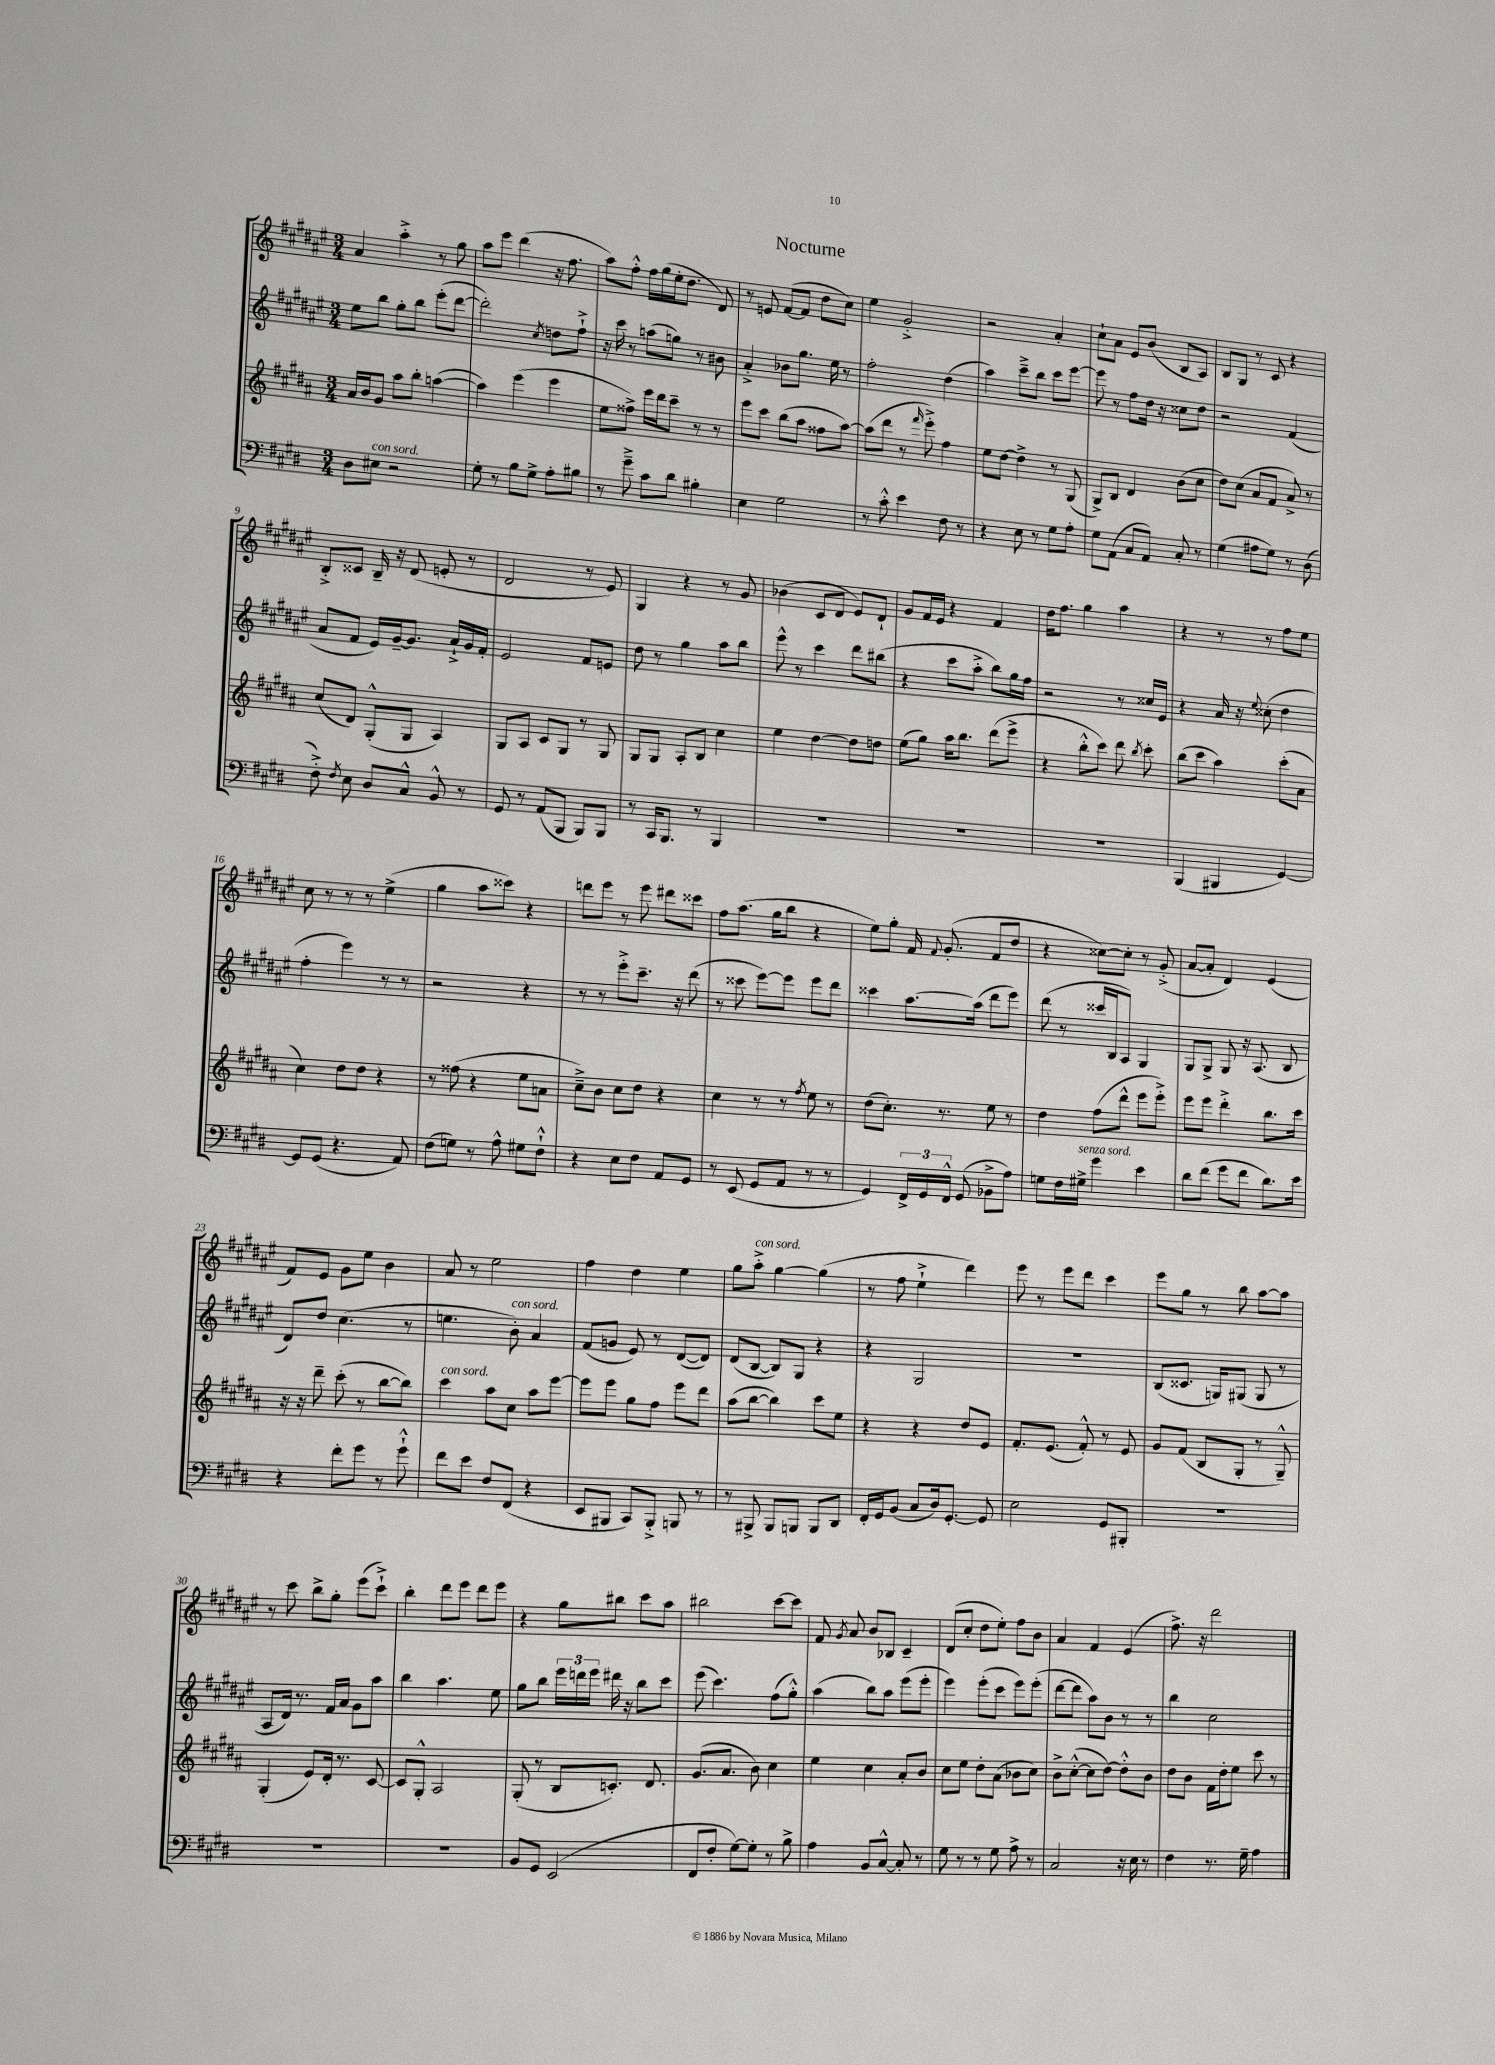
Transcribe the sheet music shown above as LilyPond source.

\header { title = "Nocturne" }
<<
\new StaffGroup <<
\new Staff = "s0" {
    \clef treble \key fis \major \numericTimeSignature \time 3/4
    \autoBeamOff ais'4 ais''4-.-> r8 gis''8 |
    ais''8[ eis'''8] dis'''4( r16 fis''8. |
    ais''8[) fis''8]-.-^ fis''16[ gis''16( eis''16-. dis''8.] dis'8) |
    r8 e'8 fis'8[~( fis'8] dis''8[ cis''8]) |
    eis''4 gis'2-.-> |
    r2 ais'4-. |
    cis''8[-! ais'8] eis'8[ b'8]( b8[ ais8]) |
    b8[ gis8] r8 cis'8 r4 |
    b8[-.-> cisis'8] b16-- r16 dis'8( e'8-. r8 |
    dis'2 r8 eis'8) |
    gis4 r4 r8 gis'8 |
    bes'4( cis'8[ dis'8] eis'8[) dis'8]-! |
    gis'8[ fis'16 eis'16] r4 fis'4 |
    dis''16[ fis''8.] gis''4 ais''4 |
    r4 r8 r8 fis''8[ eis''8] |
    cis''8 r8 r8 r8 eis''4->( |
    gis''4 ais''8[ cisis'''8]) r4 |
    d'''8[ eis'''8] r8 eis'''8 dis'''8[ cisis'''8] |
    fis''8[ ais''8.]( gis''16[ b''8] r4 |
    eis''8[) gis''8]-. fis'16 \appoggiatura { fis'8 } gis'8.-.( fis'8[ dis''8] |
    r4 cisis''8[~) cisis''8]-. r8 gis'8-.->( |
    ais'8[~ ais'8]-. dis'4) eis'4( |
    fis'8[) eis'8] gis'8[ eis''8] b'4 |
    ais'8 r8 eis''2 |
    fis''4 dis''4 eis''4 |
    gis''8[ ais''8]-.->^\markup { \italic "con sord." } gis''4~ gis''4( |
    r8 fis''8 eis''4-!-> dis'''4) |
    eis'''8 r8 eis'''8[ dis'''8] cis'''4 |
    eis'''8[ gis''8] r8 b''8 ais''8[~ ais''8] |
    r8 cis'''8 b''8[-> gis''8]-. eis'''8[( cis'''8]-!->) |
    b''4-. dis'''8[ eis'''8] dis'''8[ eis'''8] |
    r4 gis''8[ bis''8] cis'''8[ ais''8] |
    bis''2 cis'''8[~ cis'''8] |
    fis'8 \acciaccatura { gis'8 } ais'8 b'8[ bes8] cis'4-- |
    dis'8[( cis''8]-. dis''8[ eis''8]-.) fis''8[ b'8] |
    ais'4 fis'4 eis'4( |
    fis''8.->) r16 dis'''2 \bar "|." |
}
\new Staff = "s1" {
    \clef treble \key fis \major \numericTimeSignature \time 3/4
    \autoBeamOff eis''8[ b''8] gis''8[-. b''8] eis'''8[-.( dis'''8]~ |
    dis'''2-.) \acciaccatura { cis''8 } d''8[ fis''8]-!-> |
    r16 cis'''16 r8 a''8[( g''8]) r8 bis'8 |
    ais'4-.-> bes'8[ gis''8.] eis''16 r8 |
    fis''2-. dis''4( |
    ais''4) cis'''8[---> b''8] cis'''8[ eis'''8]~ |
    eis'''8 r8 fis''8[ dis''16] r16 cisis''8[ dis''8] |
    r2 fis'4( |
    ais'8[ fis'8] eis'16[) gis'16~-- gis'8.] ais'16[-!-> gis'16 fis'16]-. |
    eis'2 fis'8[ e'8] |
    dis''8 r8 gis''4 ais''8[ b''8] |
    eis'''8-^ r8 cis'''4 dis'''8[ bis''8]( |
    r4 cis'''8[ ais''8]-.-> b''8[) gis''16 fis''16] |
    r2 r8 cisis''16[ eis'16] |
    r4 ais'16 r16 \appoggiatura { eis''8 } cisis''8-.( dis''4 |
    fis''4-. eis'''4) r8 r8 |
    r2 r4 |
    r8 r8 eis'''8[-.-> cis'''8.]-- r16 dis'''8( |
    r8 cisis'''8 eis'''8[~) eis'''8] eis'''8[ dis'''8] |
    cisis'''4 ais''8.[~ ais''16]( dis'''8[ eis'''8]) |
    dis'''8( r8 cisis'''16[ b16 ais8]) gis4 |
    gis8[ gis8]-> gis8 r16 ais8.( b8 |
    dis'8[) dis''8] cis''4.( r8 |
    e''4. b'8-.^\markup { \italic "con sord." }) ais'4 |
    fis'8[( g'8] eis'8) r8 dis'8[~( dis'8]) |
    dis'8[( b8]~ b8[) gis8] r4 |
    r4 gis2 |
    R2. |
    b8[( cisis'8.] g16[) gis8]( gis8 r8 |
    ais8[ dis'16]) r8. fis'16[ ais'16] gis'8[ ais''8] |
    b''4 ais''4. eis''8 |
    gis''8[ b''8] \tuplet 3/2 { eis'''16[ d'''16 eis'''16] } dis'''16 r16 b''8[ cis'''8] |
    eis'''8( cis'''4.) fis''8[( gis''8]-.-^) |
    ais''4( b''8[) ais''8] eis'''8[( eis'''8]-. |
    eis'''4) eis'''8[-.( cis'''8] eis'''8[) eis'''8]-.( |
    dis'''8[~ dis'''8] ais''8[) b'8] r8 r8 |
    b''4 cis''2 \bar "|." |
}
\new Staff = "s2" {
    \clef treble \key b \major \numericTimeSignature \time 3/4
    \autoBeamOff ais'16[ b'16 gis'8] ais''8[ b''8]-. a''4~( |
    a''4) e'''4( e'''4 |
    e''8[ fisis''8]->) e'''16[ dis'''16 cis'''8]-- r8 r8 |
    e'''8[ cis'''8] b''8[( ais''8] fisis''8[ ais''8]~) |
    ais''8[( dis'''8] r8 \grace { fis'''16 } e'''8-.->) fis''4 |
    e''8[ dis''8]~ dis''4-> r8 gis8( |
    gis8[->) b8] dis'4 b'8[( cis''8] |
    dis''8[) cis''8]( ais'8[ fis'8] ais'8->) r8 |
    cis''8[( dis'8]) gis8[-.-^( gis8] ais4) |
    gis8[ ais8] cis'8[ gis8] r8 gis8 |
    gis8[ gis8] ais8[-. b8] cis''4 |
    e''4 dis''4~ dis''8[ d''8] |
    e''8[( gis''8]) ais''16[ b''8.] dis'''8[( e'''8]-> |
    r4 b''8[-.-^ cis'''8]) dis'''8 \acciaccatura { b''8 } cis'''8-. |
    b''8[( cis'''8] ais''4) cis'''8[-.( ais'8] |
    cis''4) dis''8[ dis''8] r4 |
    r8 fisis''8( r4 e''8[ a'8] |
    cis''8[--->) b'8] cis''8[ dis''8] r4 |
    cis''4 r8 r8 \acciaccatura { fis''8 } e''8 r8 |
    dis''8[( cis''8.]-.) r8. e''8 r8 |
    dis''4 fis''8[( dis'''8]-^ e'''8[ e'''8]-.->) |
    e'''8[ e'''8] dis'''4-.-> b''8.[ cis'''16] |
    r16 r16 dis'''8-- cis'''8-.( r8 b''8[~ b''8]) |
    cis'''4^\markup { \italic "con sord." } ais''8[ cis''8] ais''8[ e'''8]~ |
    e'''8[ e'''8] gis''8[ fis''8] e'''8[ dis'''8] |
    ais''8[( b''8]~ b''4) cis'''8[ e''8] |
    r4 r4 dis''8[ e'8] |
    fis'8.[-. e'8.]( fis'8-.-^) r8 e'8 |
    gis'8[ fis'8]( b8[ gis8]-. r8 gis8---^) |
    gis4-.( e'8[) dis'16]-. r8. cis'8~ |
    cis'8[ gis8]-.-^ ais2 |
    gis8-.( r8 b8[ c'8.]-.) dis'8. |
    gis'8.[( ais'8.] b'8) cis''4 |
    e''4 cis''4 ais'8[-. b'8] |
    cis''8[ e''8] dis''8[-. ais'8]( bes'8[ cis''8]) |
    b'8[-> cis''8]~-.-^( cis''8[ dis''8]~) dis''8[-.-^ b'8] |
    dis''8[ b'8] fis'16[ dis''16-. e''8] cis'''8 r8 \bar "|." |
}
\new Staff = "s3" {
    \clef bass \key e \major \numericTimeSignature \time 3/4
    \autoBeamOff dis8[ eis8]^\markup { \italic "con sord." } r2 |
    gis8-. r8 b8[ gis8]-> a8[-. bis8] |
    r8 gis'8---> cis'8[ dis'8] bis4-. |
    e4 gis2 |
    r8 cis'8-.-^ e'4 fis8 r8 |
    r4 e8 r8 gis8[ a8]-. |
    gis8[ a,8]( cis8[ a,8]) cis8-. r8 |
    gis4( ais8[ gis8]) r8 dis8( |
    fis8-.->) \acciaccatura { fis8 } e8 dis8[ cis8]-^ b,8-^ r8 |
    gis,8 r8 a,8[( b,,8] b,,8[) b,,8] |
    r8 cis,16[ b,,8.] r8 b,,4 |
    R2. |
    R2. |
    R2. |
    b,,4( bis,,4 gis,4~) |
    gis,8[ gis,8]( r4. a,8) |
    fis8[( g8]) r8 a8-^ gis8[ fis8]-!-^ |
    r4 e8[ fis8] a,8[ gis,8] |
    r8 e,8( gis,8[ a,8] r8 r8 |
    gis,4) \tuplet 3/2 { fis,16[-> gis,16 fis,16]-^ } gis,8( bes,8[-> a8]) |
    g8[ fis16 gis16]->^\markup { \italic "senza sord." } gis'4 e'4 |
    dis'8[ fis'8]( gis'8[ fis'8] dis'8.[) e'16] |
    r4 fis'8[-. gis'8] r8 gis'8-!-^ |
    fis'8[ e'8] fis8[ fis,8]( r4 |
    e,8[ bis,,8] cis,8[) bis,,8]-.-> b,,8 r8 |
    r8 bis,,8-> bis,,8[ b,,8] b,,8[ dis,8] |
    fis,16[-. gis,16 b,8]( cis8[ dis16) gis,8.]~-. gis,8 |
    e2 gis,8[ bis,,8]-. |
    R2. |
    R2. |
    R2. |
    b,8[ gis,8] e,2( |
    fis,8[ fis8]-. gis8[~) gis8]-. r8 b8-> |
    a4 b,8[ cis8]~-^ cis8-. r8 |
    gis8 r8 r8 gis8 a8-> r8 |
    cis2 r16 e16 r8 |
    fis4 r8. gis16-- a4 \bar "|." |
}
>>
>>
